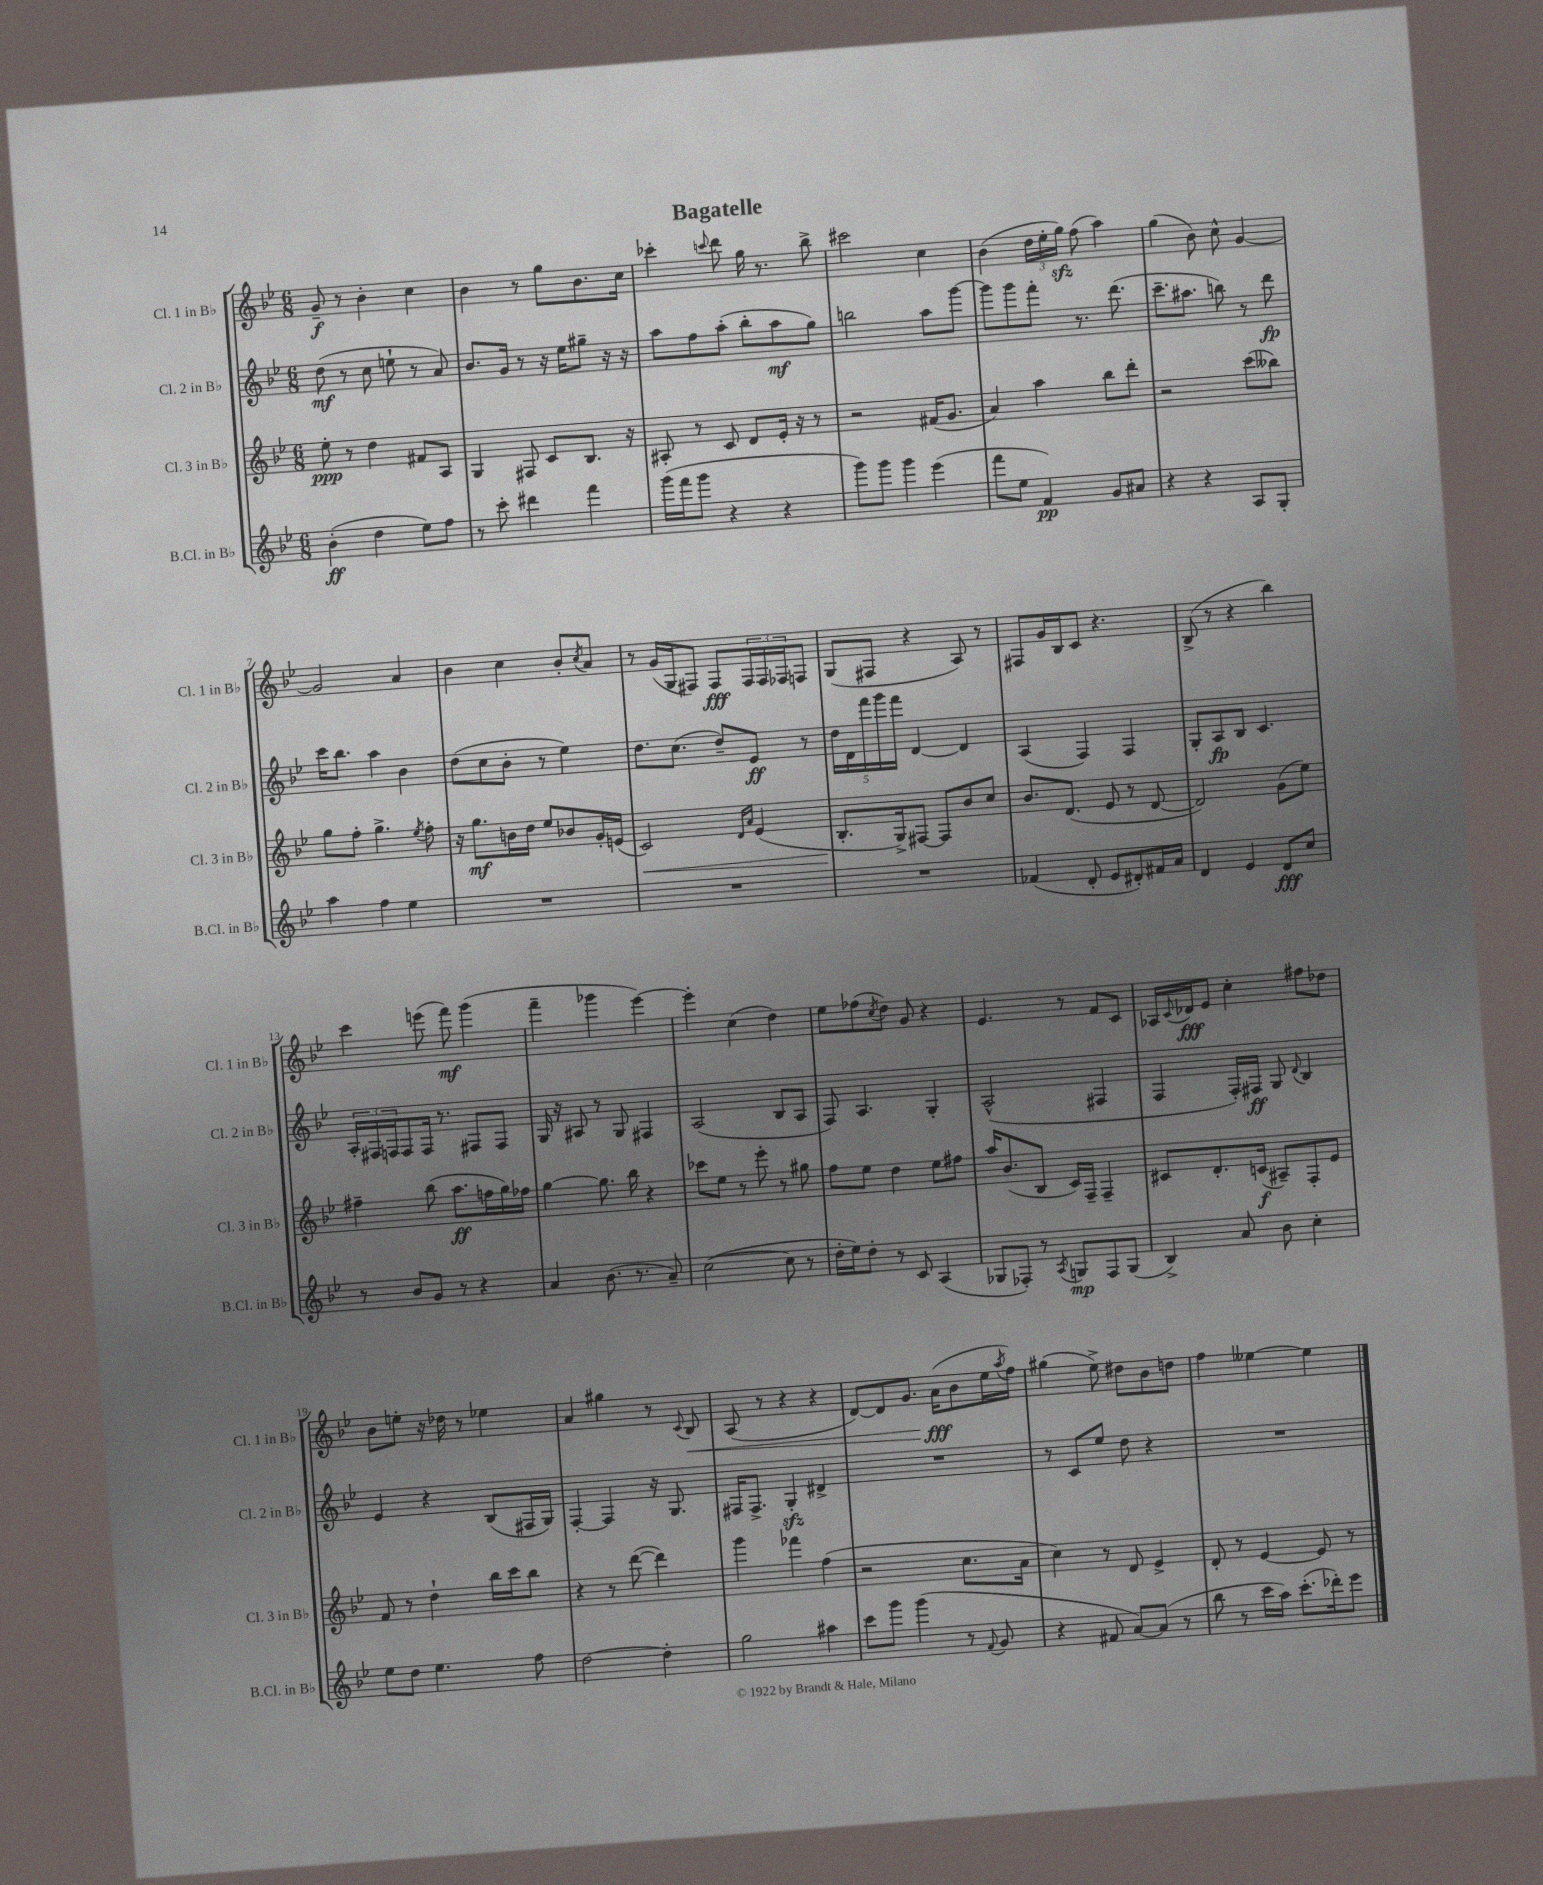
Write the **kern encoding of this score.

**kern	**kern	**kern	**kern
*staff4	*staff3	*staff2	*staff1
*clefG2	*clefG2	*clefG2	*clefG2
*k[b-e-]	*k[b-e-]	*k[b-e-]	*k[b-e-]
*M6/8	*M6/8	*M6/8	*M6/8
(4b-'\	8ee-'\	(8dd\	8g~/
.	8r	8r	8r
4dd\	4dd\	8cc\	4b-'\
.	.	8ee`\	.
8ee-\L)	8f#/L	8r	4cc\
8ff\J	8A/J	8a/)	.
=	=	=	=
8r	4G/	8.b-/L	4b-\
8ccc'\	.	.	.
.	.	16g/Jk	.
4ddd#\	8F#/	8r	8r
.	8c/L	16r	8gg\L
.	.	16ee-\LK	.
4fff\	8.B-/J	8gg#~\J	8.b-\
.	.	16r	.
.	16r	16r	16cc\Jk
=	=	=	=
(16ggg\LL	8A#'/	8aa\L	4ccc-'\
16fff\J	.	.	.
8ggg\J	8r	8ff\	.
.	.	.	8qqccc/
4r	8c/	(8aa'\J	8ddd\
.	8d/L	8bb-'\L	16gg\
.	.	.	8.r
4r	16e-'/Jk	8aa\	.
.	16r	.	.
.	8r	8gg\J)	8bb-^\
=	=	=	=
8ggg\L)	2r	2bb\	2ccc#\
8ggg\J	.	.	.
4ggg\	.	.	.
(4eee-\	(16f#/LK	8aa\L	4cc\
.	8.g/J	.	.
.	.	[8ggg\J	.
=	=	=	=
8fff\L	4a/)	8ggg\]L	(4b-\
8ee-\J	.	8ggg\	.
4f/)	4aa\	8fff'\J	24dd\LL
.	.	.	24ee-'\
.	.	.	24gg\JJ)
.	.	8.r	(8ff\
8g/L	8bb-\L	.	4aa\)
.	.	(8.ddd\	.
8a#/J	8ddd'\J	.	.
=	=	=	=
4r	2r	8.ccc~\L	(4gg\
.	.	8.aa#\J	.
4r	.	.	8b-\)
.	.	8bb\)	8cc^^\
8A/L	(8ccc\L	8r	[4g/
8G'/J	8bb--\J)	8ddd\	.
=	=	=	=
4aa\	8gg\L	16ccc\LK	2g/]
.	.	8.bb-\J	.
.	8ff'\J	.	.
4ff\	4.gg^\	4aa\	.
4ee-\	.	4b-\	4a/
.	8qee-/	.	.
.	8ff'\	.	.
=	=	=	=
2.r	16r	(8dd\L	4b-\
.	8.gg\L	.	.
.	.	8cc\	.
.	16b\L	8b-'\J	4cc\
.	16dd\JJ	.	.
.	8ee-/L	8r	.
.	8b-/	4ee-\)	8b-'/L
.	.	.	8qcc/
.	16g'/L	.	8a/J
.	(16e/JJ	.	.
=	=	=	=
2.r	2c/)	8.dd\L	8r
.	.	.	(16g/LL
.	.	(8.cc\J	16G/J
.	.	.	8F#/J)
.	.	8dd~/L)	8F#/L
.	16qqd/LL	.	.
.	16qqa/JJ	.	.
.	(4e-/	8e-/J	24F#/L
.	.	.	24F#/
.	.	.	24F-/J
.	.	8r	8F/J
=	=	=	=
2.r	8.B-'/L	20dd\LL	(8G/L
.	.	20d\	.
.	.	20fff\	.
.	.	.	8F#/J
.	.	20ggg\	.
.	16G^/k)	.	.
.	.	20fff\JJ	.
.	[8F#/J	[4d/	4r
.	8F#/]L	.	.
.	8b-/	4d/]	8A/)
.	8cc/J	.	8r
=	=	=	=
(4f-/	8.b-/L	(4A/	8F#/L
.	.	.	16g/L
.	(8.d/J	.	16B-/J
8d'/	.	4F/)	8c/J
8e-/L	8e-/	.	4.r
8d#'/)	8r	4F/	.
16f#/L	[8d/	.	.
16a/JJ	.	.	.
=	=	=	=
4d/	2d/])	8G'/L	(8B-^/
.	.	8A/	8r
4e-/	.	8B-/J	4r
.	.	4.c/	.
8d/L	(8g\L	.	4bb-\)
8cc/J	8ee-\J)	.	.
=	=	=	=
8r	4ff#~\	24A'/LL	4ccc\
.	.	24F#/	.
.	.	24F/J	.
8b-/L	.	8F/	.
8g/J	(8bb-\	16F/Jk	(8eee\
.	.	8.r	.
8r	8.aa\L	.	8fff\)
4r	.	8F#/L	(4ggg\
.	16ff\L	.	.
.	16gg\)	8F#/J	.
.	16ff-\JJ	.	.
=	=	=	=
4a/	[4gg\	16G/	4fff~\
.	.	16r	.
.	.	8A#/	.
(8.b-\	8.gg\]	8r	4ggg-\
.	.	8G/	.
8.r	16bb-\	.	.
.	4r	4F#/	[4eee-\)
8a~/)	.	.	.
=	=	=	=
([2cc\	8ccc-\L	(2A/	4eee-'\]
.	8ee-\J	.	.
.	8r	.	(4cc\
.	8eee-'\	.	.
8cc\]	8r	8B-/L	4dd\)
8r	8gg#\	8A/J	.
=	=	=	=
16dd'\LL	8ff\L	8F/)	8ee-\L
16ee-\J)	.	.	.
8dd'\J	8ee-\J	4.A/	(8ff-\
.	.	.	8qcc/
8r	4dd\	.	8dd\J)
8c/	.	.	8g/
(4A/	8ee-\L	4G'/	4r
.	8ff#\J	.	.
=	=	=	=
8G-/L	16aa/LK	(2A^^/	4.e-/
.	(8.b-/	.	.
8F-'/J)	.	.	.
8r	8B-/J	.	.
8qA/	.	.	.
8G/L	16c/LL)	.	8r
.	16F~/JJ	.	.
8F-/	4F~/	4F#/	8f/L
(8G/J	.	.	8c/J
=	=	=	=
4B-^/)	8c#/L	4F/	16A-/LL
.	.	.	8qqc/
.	.	.	16d-/J
.	8.d'/	.	8e-/J
8a/	.	16F'/LL)	4cc'\
.	(16c/Jk	16F#/JJ	.
8b-\	8A#~/L)	8G/	.
.	.	8qqd/	.
4cc'\	8F'/	4B-/	8ff#\L
.	8e-/J	.	8dd-\J
=	=	=	=
8ee-\L	8f/	4e-/	8b-\L
8dd\J	8r	.	8ee'\J
4.ee-\	4dd`\	4r	16r
.	.	.	16dd-\
.	.	.	8r
.	16bb-\LL	(8B-/L	4ee-\
.	16ccc\J	.	.
8ff\	8bb-\J	16F#/L	.
.	.	16G/JJ)	.
=	=	=	=
[2dd\	4r	[4F'/	4a/
.	8r	4F/]	4gg#\
.	([8ddd\	.	.
4dd'\]	4ddd\])	16r	8r
.	.	8.G/	.
.	.	.	8qqc/
.	.	.	8B-/
=	=	=	=
2gg\	4ggg\	16F#/LK	(8A/
.	.	8.F#^/J	.
.	.	.	8r
.	4fff-\	4G'/	4r
4aa#\	(4ff\	4d#^/	4r
=	=	=	=
8ccc\L	2r	2.r	[8d/L)
8ggg\J	.	.	8d/]
(4ggg\	.	.	8.g/J
.	.	.	(16a\LK
8r	8.cc\L	.	8b-\
8qqf/	.	.	.
8g/	.	.	16ee-\L
.	.	.	8qaa/
.	16a\Jk	.	16ff\JJ)
=	=	=	=
4r	4cc\)	8r	(4gg#\
.	.	8c/L	.
8f#/	8r	8ee-/J	8ee-^\)
[8a/L)	8d/	8dd\	8dd#\L
(8a/]J	4e-^/	4r	8b-\
8r	.	.	8dd\J
=	=	=	=
8bb-\	8d'/	2.r	4ff\
8r	8r	.	.
16ccc\LL	[4e-/	.	[4ee--\
16aa\JJ)	.	.	.
(8.ccc'\L	.	.	.
.	8e-/]	.	4ee--\]
16ddd-'\k)	.	.	.
8eee-\J	8r	.	.
==	==	==	==
*-	*-	*-	*-
